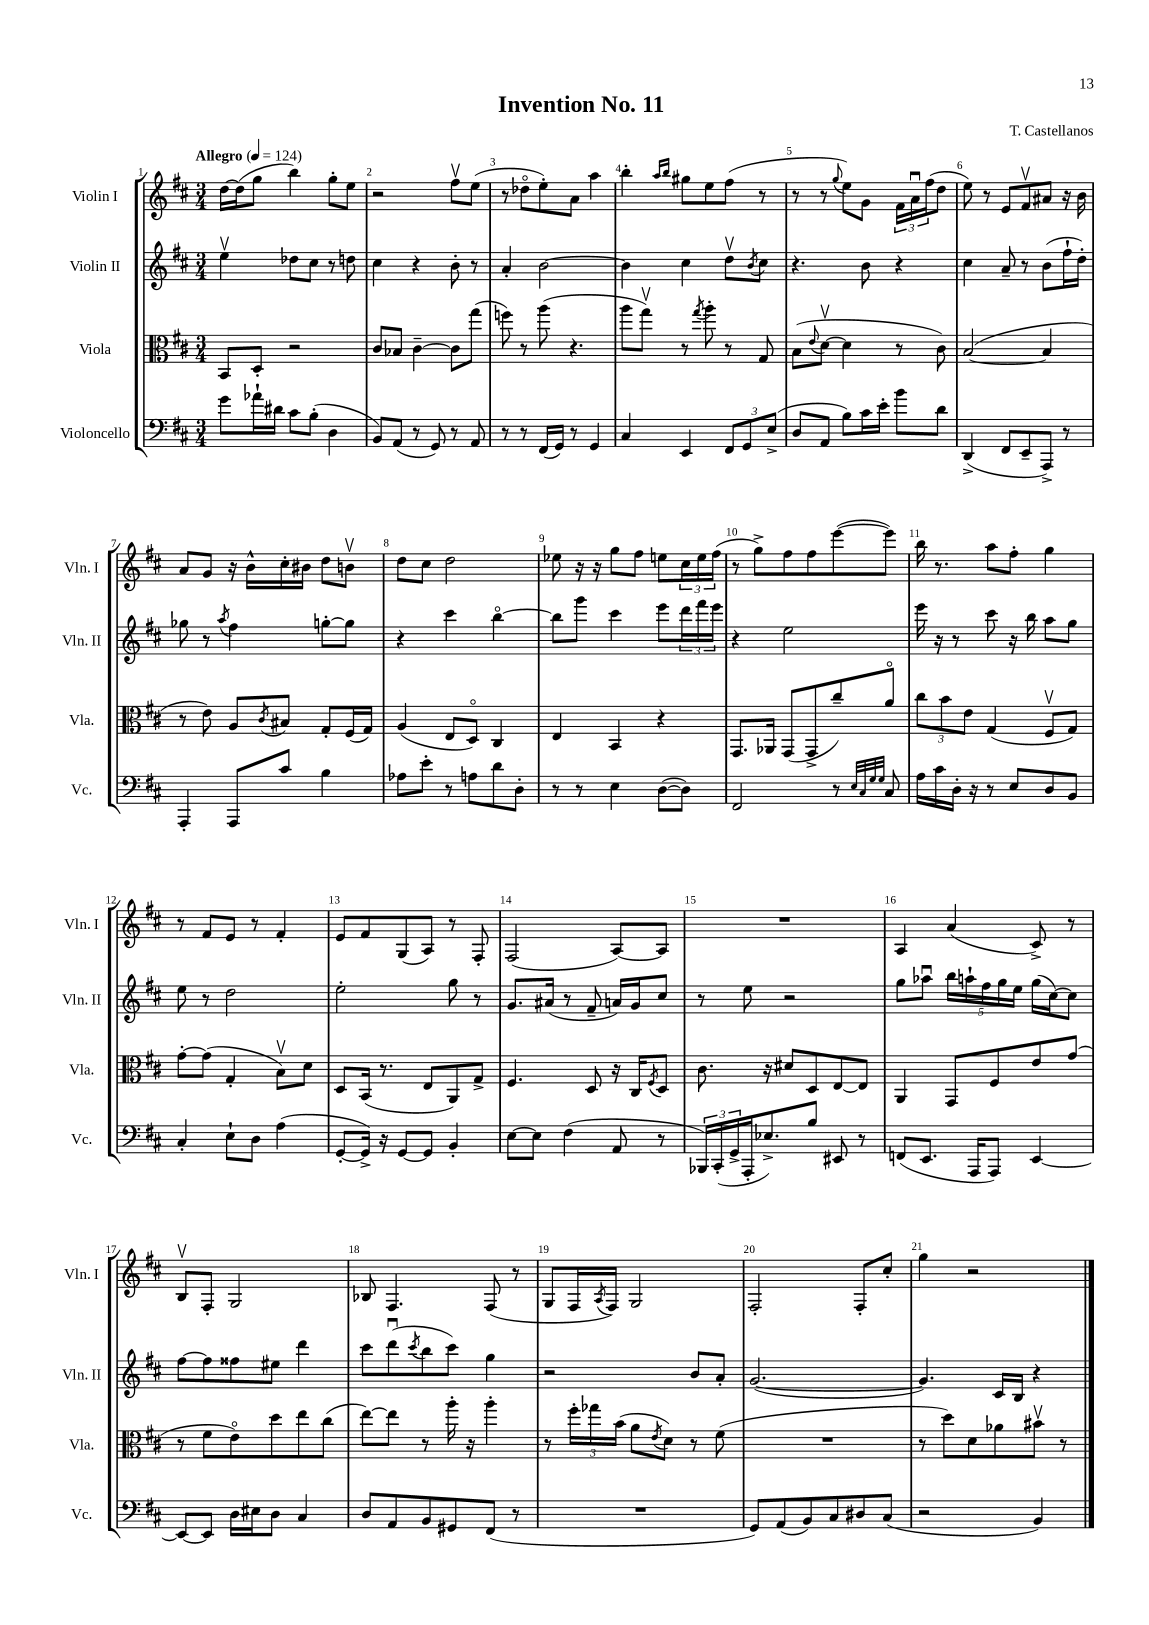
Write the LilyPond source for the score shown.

\header { title = "Invention No. 11" composer = "T. Castellanos" }
<<
\new StaffGroup <<
\new Staff = "s0" \with { instrumentName = "Violin I" shortInstrumentName = "Vln. I" } {
    \clef treble \key d \major \numericTimeSignature \time 3/4 \tempo "Allegro" 4 = 124
    d''16~ d''16( g''8 b''4) g''8-. e''8 |
    r2 fis''8\upbow e''8( |
    r8 des''8\flageolet e''8-.) a'8 a''4 |
    b''4-. \grace { a''16 b''16 } gis''8 e''8 fis''8( r8 |
    r8 r8 \appoggiatura { g''8 } e''8) g'8 \tuplet 3/2 { fis'16 a'16\downbow fis''16( } d''8 |
    e''8) r8 e'8 fis'8\upbow ais'8 r16 b'16 |
    a'8 g'8 r16 b'16-^ cis''16-. bis'16 d''8 b'8\upbow |
    d''8 cis''8 d''2 |
    ees''8 r16 r16 g''8 fis''8 e''8 \tuplet 3/2 { cis''16 e''16 fis''16( } |
    r8 g''8->) fis''8 fis''8 e'''8~( e'''8) |
    b''16 r8. a''8 fis''8-. g''4 |
    r8 fis'8 e'8 r8 fis'4-. |
    e'8 fis'8 g8( a8) r8 fis8-. |
    fis2( a8~) a8 |
    R2. |
    a4 a'4( cis'8->) r8 |
    b8\upbow fis8-. g2 |
    bes8 fis4. fis8( r8 |
    g8 fis16 \acciaccatura { a8 } fis16) g2 |
    fis2-. fis8-. cis''8-. |
    g''4 r2 \bar "|." |
}
\new Staff = "s1" \with { instrumentName = "Violin II" shortInstrumentName = "Vln. II" } {
    \clef treble \key d \major \numericTimeSignature \time 3/4
    e''4\upbow des''8 cis''8 r8 d''8 |
    cis''4 r4 b'8-. r8 |
    a'4-. b'2~ |
    b'4 cis''4 d''8\upbow \acciaccatura { b'8 } cis''8 |
    r4. b'8 r4 |
    cis''4 a'8-- r8 b'8( fis''16-! d''16-.) |
    ges''8 r8 \acciaccatura { a''8 } fis''4 g''8~-. g''8 |
    r4 cis'''4 b''4~\flageolet |
    b''8 g'''8 cis'''4 e'''8 \tuplet 3/2 { d'''16 fis'''16 e'''16 } |
    r4 e''2 |
    e'''16 r16 r8 cis'''8 r16 b''16 a''8 g''8 |
    e''8 r8 d''2 |
    e''2-. g''8 r8 |
    g'8. ais'16( r8 fis'8-- a'16) g'16 cis''8 |
    r8 e''8 r2 |
    g''8 aes''8\downbow \tuplet 5/4 { b''16 a''16-! fis''16 g''16 e''16 } g''16( cis''16~) cis''8 |
    fis''8~ fis''8 fisis''8 eis''8 d'''4 |
    cis'''8 d'''8\downbow( \acciaccatura { cis'''8 } b''8 cis'''8) g''4 |
    r2 b'8 a'8-. |
    g'2.~( |
    g'4.) cis'16 b16 r4 \bar "|." |
}
\new Staff = "s2" \with { instrumentName = "Viola" shortInstrumentName = "Vla." } {
    \clef alto \key d \major \numericTimeSignature \time 3/4
    b,8 d8-. r2 |
    cis'8 bes8 cis'4~-- cis'8 g''8( |
    f''8) r8 a''8( r4. |
    a''8 g''8\upbow) r8 \acciaccatura { g''8 } a''8-. r8 g8 |
    b8( \appoggiatura { e'8 } d'8~\upbow d'4 r8 cis'8) |
    b2~( b4 |
    r8 e'8) a8 \acciaccatura { cis'8 } bis8 g8-. fis16( g16) |
    a4( e8 d8\flageolet) cis4 |
    e4 b,4 r4 |
    g,8. aes,16 g,8( g,8-> cis''8--) a'8\flageolet |
    \tuplet 3/2 { cis''8 b'8 e'8 } g4( fis8\upbow g8) |
    g'8~-. g'8( g4-. b8\upbow) d'8 |
    d8 b,16( r8. e8 a,8) g8-> |
    fis4. d8 r16 cis16 \acciaccatura { fis8 } d8 |
    cis'8. r16 dis'8 d8 e8~ e8 |
    a,4 g,8 fis8 e'8 g'8( |
    r8 fis'8 e'8\flageolet) d''8 e''8 cis''8( |
    e''8~) e''8 r8 a''16-. r16 a''4-. |
    r8 \tuplet 3/2 { fis''16-. ges''16 b'16( } a'8 \acciaccatura { e'8 } d'8) r8 fis'8( |
    R2. |
    r8 d''8) d'8 aes'8 bis'8\upbow r8 \bar "|." |
}
\new Staff = "s3" \with { instrumentName = "Violoncello" shortInstrumentName = "Vc." } {
    \clef bass \key d \major \numericTimeSignature \time 3/4
    g'8 aes'16-! dis'16 cis'8 b8-.( d4 |
    b,8) a,8( r8 g,8) r8 a,8 |
    r8 r8 fis,16( g,16) r8 g,4 |
    cis4 e,4 \tuplet 3/2 { fis,8 g,8 e8->( } |
    d8 a,8 b8) cis'16 e'16-. b'8 d'8 |
    d,4->( fis,8 e,8-- a,,8->) r8 |
    a,,4-. a,,8 cis'8 b4 |
    aes8 e'8-. r8 a8 d'8 d8-. |
    r8 r8 e4 d8~( d8) |
    fis,2 r8 \grace { e32 cis32 g32 g32 } cis8 |
    a16 cis'16 d16-. r16 r8 e8 d8 b,8 |
    cis4-. e8-! d8 a4( |
    g,8~-. g,16->) r16 g,8~ g,8 b,4-. |
    e8~ e8 fis4( a,8 r8 |
    \tuplet 3/2 { bes,,16) cis,16-.( g,16-> } a,,16-. ees8.->) b8 eis,8 r8 |
    f,8( e,8. a,,16 a,,8) e,4~ |
    e,8~ e,8 d16 eis16 d8 cis4 |
    d8 a,8 b,8 gis,8 fis,8( r8 |
    R2. |
    g,8) a,8( b,8) cis8 dis8 cis8( |
    r2 b,4) \bar "|." |
}
>>
>>
\layout { \context { \Score \override BarNumber.break-visibility = ##(#f #t #t) barNumberVisibility = #all-bar-numbers-visible } }
